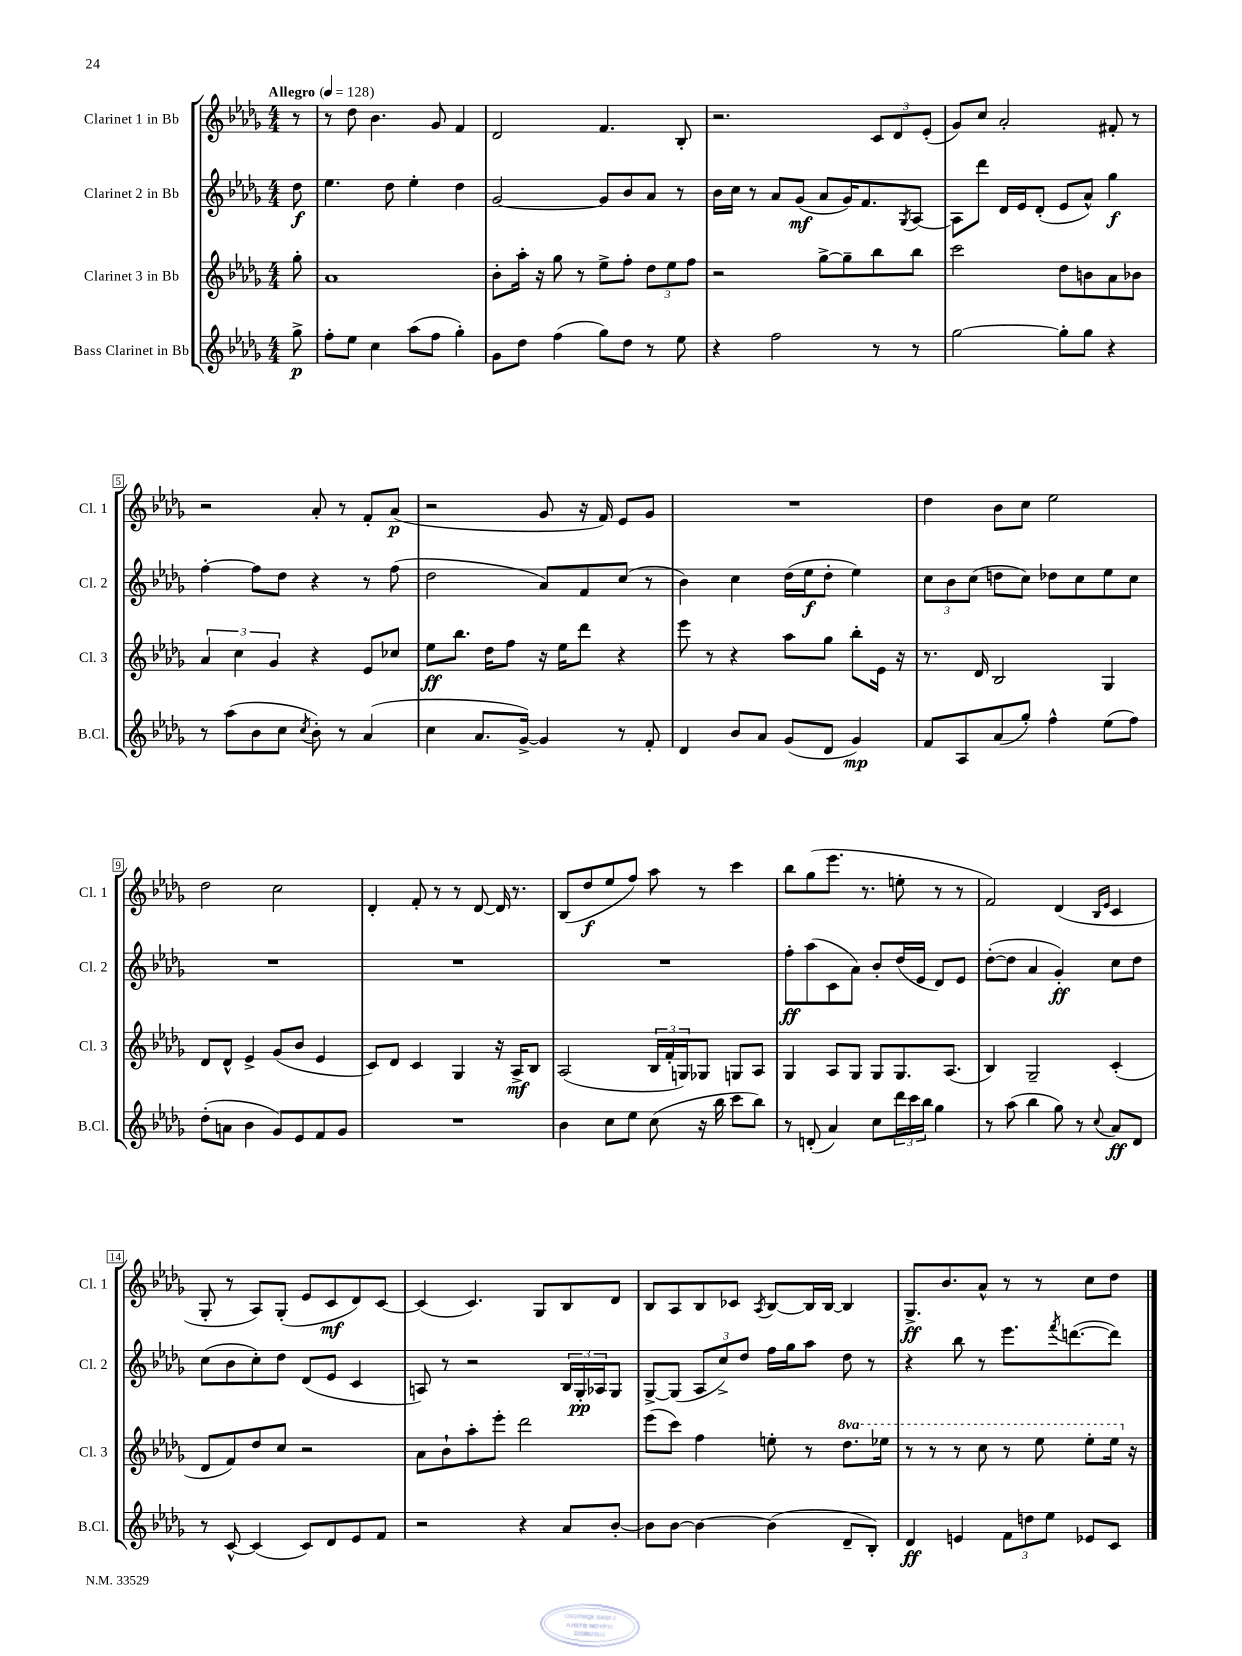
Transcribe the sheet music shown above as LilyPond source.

<<
\new StaffGroup <<
\new Staff = "s0" \with { instrumentName = "Clarinet 1 in Bb" shortInstrumentName = "Cl. 1" } {
    \clef treble \key des \major \numericTimeSignature \time 4/4 \partial 8 \tempo "Allegro" 4 = 128
    r8 |
    r8 des''8 bes'4. ges'8 f'4 |
    des'2 f'4. bes8-. |
    r2. \tuplet 3/2 { c'8 des'8 ees'8-.( } |
    ges'8) c''8 aes'2-. fis'8-. r8 |
    r2 aes'8-. r8 f'8-. aes'8\p( |
    r2 ges'8 r16 f'16) ees'8 ges'8 |
    R1 |
    des''4 bes'8 c''8 ees''2 |
    des''2 c''2 |
    des'4-. f'8-. r8 r8 des'8~ des'16 r8. |
    bes8( des''8\f ees''8 f''8) aes''8 r8 c'''4 |
    bes''8 ges''8( ees'''8. r8. e''8-. r8 r8 |
    f'2) des'4( \grace { bes16 ees'16 } c'4 |
    ges8-. r8 aes8) ges8-.( ees'8 c'8\mf des'8) c'8~ |
    c'4( c'4.) ges8 bes8 des'8 |
    bes8 aes8 bes8 ces'8 \acciaccatura { aes8 } bes8~ bes16 bes16~ bes4 |
    ges8.->\ff bes'8. aes'8-^ r8 r8 c''8 des''8 \bar "|." |
}
\new Staff = "s1" \with { instrumentName = "Clarinet 2 in Bb" shortInstrumentName = "Cl. 2" } {
    \clef treble \key des \major \numericTimeSignature \time 4/4 \partial 8
    des''8\f |
    ees''4. des''8 ees''4-. des''4 |
    ges'2~ ges'8 bes'8 aes'8 r8 |
    bes'16 c''16 r8 aes'8 ges'8\mf( aes'8 ges'16) f'8. \acciaccatura { ges8 } aes8~ |
    aes8 des'''8 des'16 ees'16 des'8-.( ees'8 aes'8-^) ges''4\f |
    f''4~-. f''8 des''8 r4 r8 f''8( |
    des''2 aes'8) f'8 c''8( r8 |
    bes'4) c''4 des''16( ees''16\f des''8-. ees''4) |
    \tuplet 3/2 { c''8 bes'8 c''8( } d''8 c''8) des''8 c''8 ees''8 c''8 |
    R1 |
    R1 |
    R1 |
    f''8-.\ff aes''8( c'8 aes'8) bes'8-. des''16( ees'16 des'8) ees'8 |
    des''8~-.( des''8 aes'4 ges'4-.\ff) c''8 des''8 |
    c''8( bes'8 c''8-.) des''8 des'8( ees'8 c'4 |
    a8) r8 r2 \tuplet 3/2 { bes16 ges16-.\pp aes16 } ges8 |
    ges8~-> ges8( \tuplet 3/2 { aes8 c''8->) des''8 } f''16 ges''16 aes''8 des''8 r8 |
    r4 bes''8 r8 ees'''8. \acciaccatura { f'''8 } d'''8.~( d'''8) \bar "|." |
}
\new Staff = "s2" \with { instrumentName = "Clarinet 3 in Bb" shortInstrumentName = "Cl. 3" } {
    \clef treble \key des \major \numericTimeSignature \time 4/4 \set Staff.ottavationMarkups = #ottavation-simple-ordinals \partial 8
    ges''8-. |
    aes'1 |
    bes'8-. aes''16-. r16 ges''8 r8 ees''8-> f''8-. \tuplet 3/2 { des''8 ees''8 f''8 } |
    r2 ges''8~-> ges''8-- bes''8 bes''8 |
    c'''2 des''8 b'8 aes'8 bes'8 |
    \tuplet 3/2 { aes'4 c''4 ges'4 } r4 ees'8 ces''8 |
    ees''8\ff bes''8. des''16 f''8 r16 ees''16 des'''8 r4 |
    ees'''8 r8 r4 aes''8 ges''8 bes''8-. ees'16 r16 |
    r8. des'16 bes2 ges4 |
    des'8 des'8-^ ees'4-> ges'8( bes'8 ees'4 |
    c'8) des'8 c'4 ges4 r16 aes16->\mf bes8 |
    aes2( \tuplet 3/2 { bes16 f'16-. g16) } ges8 g8 aes8 |
    ges4 aes8 ges8 ges8 ges8. aes8.( |
    bes4) ges2-- c'4-.( |
    des'8 f'8) des''8 c''8 r2 |
    aes'8 bes'8-! aes''8-. ees'''8-. des'''2 |
    ees'''8( c'''8) f''4 e''8-. r8 \ottava #1 des'''8. ees'''!16 |
    r8 r8 r8 c'''8 r8 ees'''8 ees'''8-. ees'''16 \ottava #0 r16 \bar "|." |
}
\new Staff = "s3" \with { instrumentName = "Bass Clarinet in Bb" shortInstrumentName = "B.Cl." } {
    \clef treble \key des \major \numericTimeSignature \time 4/4 \partial 8
    ges''8->\p |
    f''8-. ees''8 c''4 aes''8( f''8 ges''4-.) |
    ges'8 des''8 f''4( ges''8) des''8 r8 ees''8 |
    r4 f''2 r8 r8 |
    ges''2~ ges''8-. ges''8 r4 |
    r8 aes''8( bes'8 c''8 \acciaccatura { c''8 } bes'8-.) r8 aes'4( |
    c''4 aes'8. ges'16~->) ges'4 r8 f'8-. |
    des'4 bes'8 aes'8 ges'8( des'8 ges'4\mp) |
    f'8 aes8 aes'8( ges''8-.) f''4-^ ees''8( f''8) |
    des''8-.( a'8 bes'4 ges'8) ees'8 f'8 ges'8 |
    R1 |
    bes'4 c''8 ees''8 c''8( r16 bes''16 c'''8 bes''8) |
    r8 d'8-.( aes'4) c''8 \tuplet 3/2 { des'''16 c'''16 bes''16 } ges''4 |
    r8 aes''8( bes''4 ges''8) r8 \appoggiatura { c''8 } aes'8\ff des'8 |
    r8 c'8~-^ c'4( c'8) des'8 ees'8 f'8 |
    r2 r4 aes'8 bes'8~-. |
    bes'8 bes'8~ bes'4~ bes'4( des'8-- bes8-.) |
    des'4\ff e'4 \tuplet 3/2 { f'8 d''8 ees''8 } ees'8 c'8 \bar "|." |
}
>>
>>
\layout { \context { \Score \override BarNumber.stencil = #(make-stencil-boxer 0.1 0.3 ly:text-interface::print) } }
